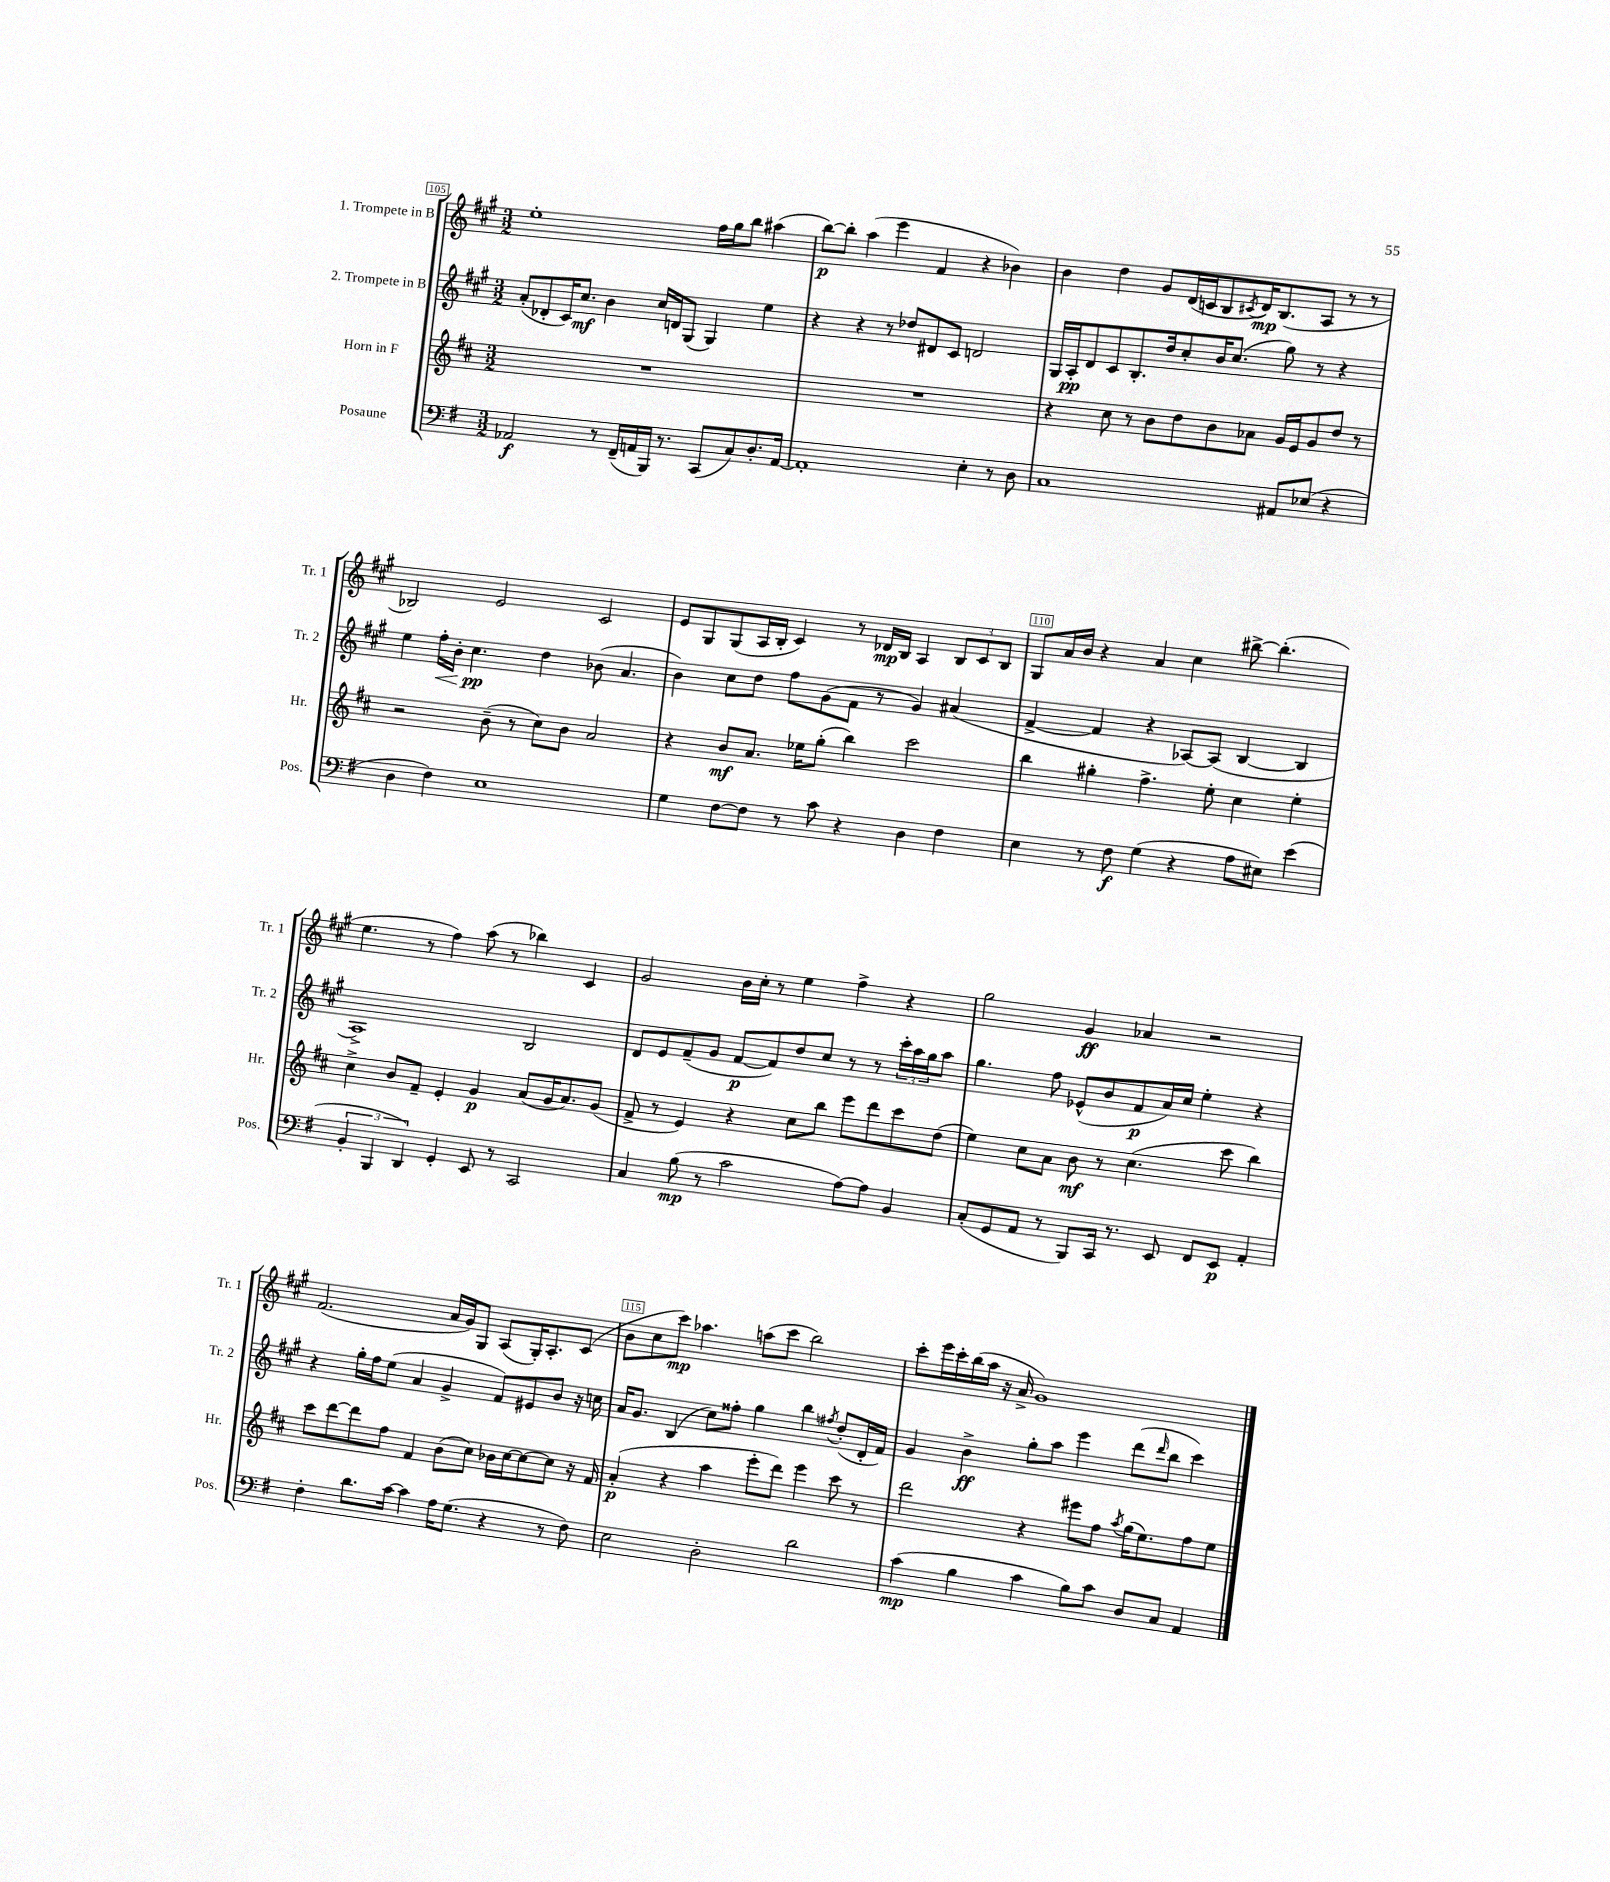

**kern	**kern	**kern	**kern
*staff4	*staff3	*staff2	*staff1
*clefF4	*clefG2	*clefG2	*clefG2
*k[f#]	*k[f#c#]	*k[f#c#g#]	*k[f#c#g#]
*M3/2	*M3/2	*M3/2	*M3/2
2AA-	1.r	(8a'	1ee'
.	.	8d-'	.
.	.	16c#)	.
.	.	8.cc#	.
8r	.	4b	.
(16FF#~	.	.	.
16AA	.	.	.
16BBB)	.	16cc#	.
8.r	.	16d	.
.	.	(8G#	.
(8CC	.	4G#)	16ff#
.	.	.	16gg#
8C)	.	.	8bb
8.D'	.	4ee	(4aa#
[16AA	.	.	.
=	=	=	=
1AA']	1.r	4r	[8bb)
.	.	.	8bb']
.	.	4r	(4aa
.	.	8r	4eee
.	.	8dd-	.
.	.	8d#	4f#
.	.	8c#	.
4E'	.	2d	4r
8r	.	.	4b-)
8D	.	.	.
=	=	=	=
1C	4r	16G#	4b
.	.	16A'	.
.	.	8d	.
.	8cc#	8c#	4dd
.	8r	8.B'	.
.	8b	.	8g#
.	.	16dd	.
.	8dd	8cc#'	(16d
.	.	.	16c
.	8b	16b	8B
.	.	(8.cc#	.
.	.	.	8qc#
.	8a-	.	16d)
.	.	.	(8.B
8AA#	16g	8gg#)	.
.	16e	.	.
(8E-	8g	8r	8A
4r	8dd	4r	8r
.	8r	.	8r
=	=	=	=
4D	2r	4ee	2B-)
4F#)	.	16ff#'	.
.	.	16b'	.
.	.	4.cc#	.
1E	(8b~	.	2e
.	8r	.	.
.	8cc#)	4dd	.
.	8b	.	.
.	2a	(8b-	2c#
.	.	4.a	.
=	=	=	=
4G	4r	4b)	8e
.	.	.	8G#
[8F#	8b	8cc#	(8G#
8F#]	8.a	8dd	16A
.	.	.	16B'
8r	.	8ff#	4c#)
.	16ee-	.	.
8c	(8gg'	(8g#	.
4r	4bb)	8f#	8r
.	.	8r	16d-
.	.	.	16B
4D	2ccc#	4g#)	4A
4F#	.	(4a#	12B
.	.	.	12c#
.	.	.	12B
=	=	=	=
4E	4bb	[4f#^	8G#
.	.	.	16a
.	.	.	16b
8r	4gg#'	4f#]	4r
8F#	.	.	.
(4G	4.ff#^	4r	4a
4r	.	[8A-)	4cc#
.	8ee'	(8A-]	.
8A	4cc#	[4B	[8bb#^
8E#)	.	.	(4.bb#']
(4e	4ee'	4B]	.
=	=	=	=
6BB'	4cc#^	1A^)	4.ee
6BBB	.	.	.
.	8b	.	.
6DD)	.	.	.
.	8f#~	.	8r
4GG'	4e'	.	4ff#)
8EE	4g	.	(8aa
8r	.	.	8r
2CC	(8a	2B	4bb-)
.	16g	.	.
.	8.a)	.	.
.	.	.	4c#
.	(8g	.	.
=	=	=	=
4C	8f#^	8d	2g#
.	8r	8e	.
(8B	4e)	(8f#~	.
8r	.	8g#	.
2c	4r	[8f#	16b
.	.	.	16cc#'
.	.	8f#])	8r
.	8cc#	8dd	4ee
.	8bb	8cc#	.
[8A)	8eee	8r	4ff#^
8A]	8ddd	8r	.
4BB	8ccc#	24ccc#'	4r
.	.	24aa	.
.	.	24gg#	.
.	(8dd	8aa	.
=	=	=	=
(8C'	4ee)	4.gg#	2gg#
8GG	.	.	.
8AA	8cc#	.	.
8r	8a	8ff#	.
8BBB)	8b	(8e-^^	4g#
16CC	8r	8b	.
8.r	.	.	.
.	(4.cc#	8f#	4a-
8EE	.	16a)	.
.	.	16cc#	.
8FF#	.	4ee'	2r
8EE	8ccc#	.	.
4AA'	4bb)	4r	.
=	=	=	=
4F#'	8ccc#	4r	(2.f#
.	[8ddd	.	.
8.d	8ddd]	16gg#'	.
.	.	16ff#	.
.	8ff#	(8ee	.
[16c	.	.	.
4c]	4f#	4a	.
16A	(8b	4g#^	16a
(8.G	.	.	16g#)
.	8cc#)	.	8G#
4r	16b-	8f#)	(8A
.	[16cc#	.	.
.	8cc#_	8e#	16G#')
.	.	.	8.A'
8r	8cc#]	8b	.
8F#)	16r	16r	(8c#
.	16f#	16cc	.
=	=	=	=
2E	(4a'	16a	8b
.	.	8.g#	.
.	.	.	8cc#
.	4r	(4B	8ccc#)
.	.	.	4.aa-
2D'	4aa	8cc#)	.
.	.	8ff##'	.
.	8eee'	4gg#	(8aa
.	8ddd)	.	8ccc#
2d	4eee	4bb	2bb)
.	.	8qff#	.
.	8ccc#	(8dd'	.
.	8r	16d'	.
.	.	16f#)	.
=	=	=	=
(4c	2ddd	4g#	8ccc#'
.	.	.	16eee
.	.	.	16ccc#'
4B	.	4b^	(16bb
.	.	.	16aa
.	.	.	16r
.	.	.	16a^
4c	4r	8gg#'	1g#)
.	.	8aa	.
8B)	8eee#	4eee	.
8c	8ff#	.	.
.	8qaa	.	.
8D	(16gg	(8ddd	.
.	8.ee)	.	.
.	.	16qqddd	.
8C	.	8bb	.
4AA	8ff#	4ccc#)	.
.	8ee	.	.
==	==	==	==
*-	*-	*-	*-
